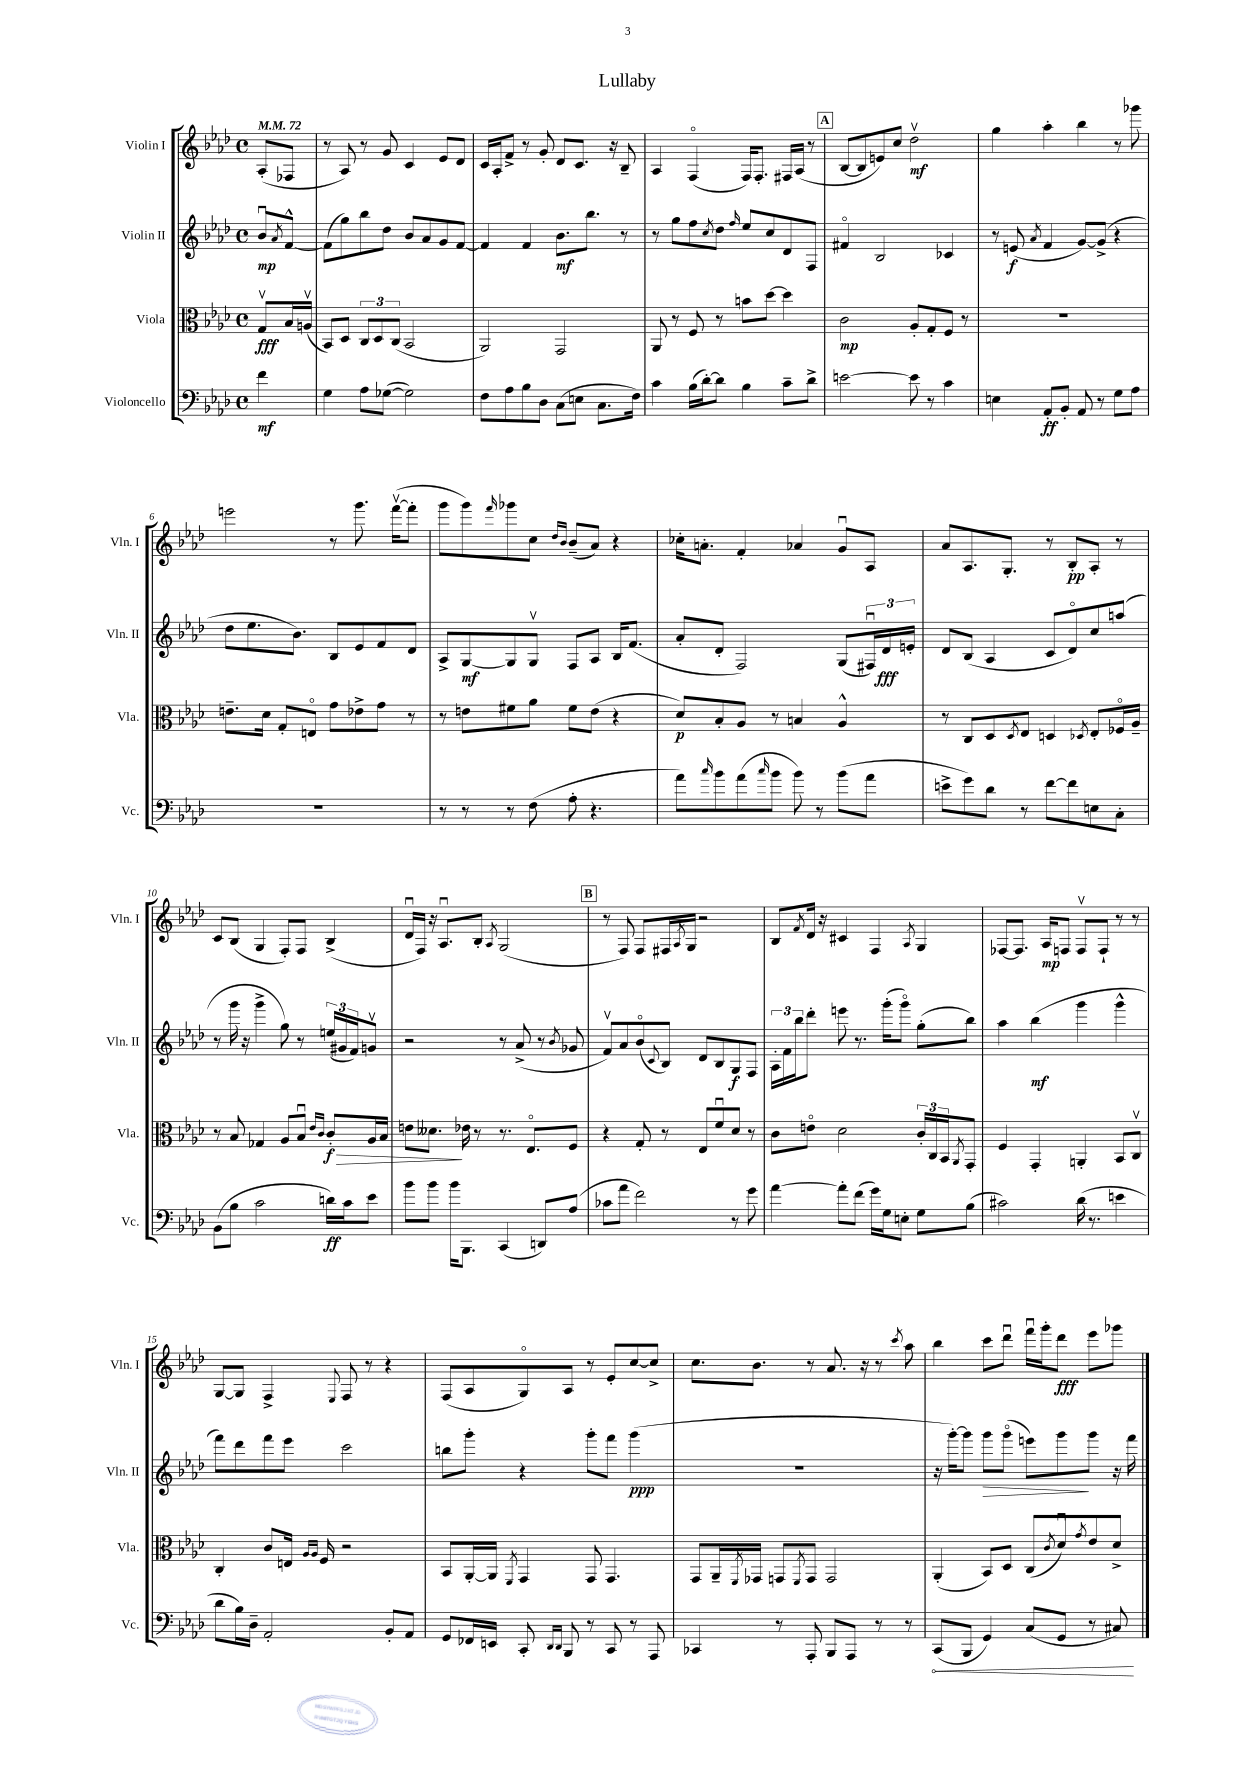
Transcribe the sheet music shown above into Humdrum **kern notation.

**kern	**dynam	**kern	**dynam	**kern	**dynam	**kern	**dynam
*part4	*part4	*part3	*part3	*part2	*part2	*part1	*part1
*staff4	*staff4	*staff3	*staff3	*staff2	*staff2	*staff1	*staff1
*I"Violoncello	*	*I"Viola	*	*I"Violin II	*	*I"Violin I	*
*I'Vc.	*	*I'Vla.	*	*I'Vln. II	*	*I'Vln. I	*
*clefF4	*	*clefC3	*	*clefG2	*	*clefG2	*
*k[b-e-a-d-]	*	*k[b-e-a-d-]	*	*k[b-e-a-d-]	*	*k[b-e-a-d-]	*
*M4/4	*	*M4/4	*	*M4/4	*	*M4/4	*
*met(c)	*	*met(c)	*	*met(c)	*	*met(c)	*
*MM72	*	*MM72	*	*MM72	*	*MM72	*
=	=	=	=	=	=	=	=
4f\	mf	8Gv/L	fff	8b-u/L	mp	(8A-'/L	.
.	.	.	.	8qa-/	.	.	.
.	.	16B-/L	.	[8f^^/J	.	8F-X/J	.
.	.	(16Anv/JJ	.	.	.	.	.
=1	=1	=1	=1	=1	=1	=1	=1
4G\	.	8BB-/L)	.	(8f\L]	.	8r	.
.	.	8D-/J	.	8gg\)	.	8A-/)	.
8A-\L	.	12C/L	.	8bb-\	.	8r	.
.	.	12D-/	.	.	.	.	.
([8G-X\J	.	.	.	8dd-\J	.	8g/	.
.	.	(12C/J	.	.	.	.	.
2G-\])	.	2BB-/	.	8b-/L	.	4c/	.
.	.	.	.	8a-/	.	.	.
.	.	.	.	8g/	.	8e-/L	.
.	.	.	.	[8f/J	.	8d-/J	.
=2	=2	=2	=2	=2	=2	=2	=2
8F\L	.	2AA-/)	.	4f/]	.	16c/LL	.
.	.	.	.	.	.	16A-'/J	.
8A-\	.	.	.	.	.	8f^/J	.
8B-\	.	.	.	4f/	.	8r	.
8D-\J	.	.	.	.	.	8g'/	.
(8C\L	.	2GG/	.	8.b-\L	mf	8d-/L	.
8En\J	.	.	.	.	.	8.c/J	.
.	.	.	.	8.bb-\J	.	.	.
8.C\L	.	.	.	.	.	.	.
.	.	.	.	.	.	16r	.
.	.	.	.	8r	.	8B-~/	.
16F\Jk)	.	.	.	.	.	.	.
=3	=3	=3	=3	=3	=3	=3	=3
4c\	.	8AA-/	.	8r	.	4A-/	.
.	.	8r	.	8gg\L	.	.	.
(16B-\LL	.	8F/	.	8ff\	.	(4F/	.
[16d-'\J)	.	.	.	.	.	.	.
.	.	.	.	8qcc/	.	.	.
8d-\J]	.	8r	.	8dd-\J	.	.	.
.	.	.	.	16qqff/	.	.	.
4B-\	.	8bn\L	.	8ee-/L	.	16F/KL)	.
.	.	.	.	.	.	8.F'/J	.
.	.	[8dd-\J	.	8cc/	.	.	.
8c~\L	.	4dd-\]	.	8d-/	.	16F#X/LL	.
.	.	.	.	.	.	(16A-/JJ	.
8d-^\J	.	.	.	8F/J	.	8r	.
!!LO:REH:place=s1:t=A
=4	=4	=4	=4	=4	=4	=4	=4
[2en\	.	2c\	mp	4f#X/	.	[8B-/L	.
.	.	.	.	.	.	8B-/]	.
.	.	.	.	2B-/	.	8en/)	.
.	.	.	.	.	.	8cc/J	.
8e\]	.	8A-'/L	.	.	.	2dd-v\	mf
8r	.	8G'/	.	.	.	.	.
4c\	.	8F/J	.	4c-X/	.	.	.
.	.	8r	.	.	.	.	.
=5	=5	=5	=5	=5	=5	=5	=5
4En\	.	1r	.	8r	.	4gg\	.
.	.	.	.	(8en/	f	.	.
.	.	.	.	8qa-/	.	.	.
8AA-'/L	ff	.	.	4f/	.	4aa-'\	.
8BB-'/J	.	.	.	.	.	.	.
8AA-/	.	.	.	[8g/L)	.	4bb-\	.
8r	.	.	.	(8g^/J]	.	.	.
8G\L	.	.	.	4r	.	8r	.
8A-\J	.	.	.	.	.	8ggg-X\	.
!!LO:LB:g=z
=6	=6	=6	=6	=6	=6	=6	=6
1r	.	8.en~\L	.	8dd-\L	.	2eeen\	.
.	.	.	.	8.ee-\	.	.	.
.	.	16d-\Jk	.	.	.	.	.
.	.	8G'/L	.	.	.	.	.
.	.	.	.	8.b-\J)	.	.	.
.	.	8En/J	.	.	.	.	.
.	.	8g\L	.	8B-/L	.	8r	.
.	.	8e-X^\	.	8e-/	.	8.ggg\	.
.	.	8g\J	.	8f/	.	.	.
.	.	.	.	.	.	([16fffv\KL	.
.	.	8r	.	8d-/J	.	8fff'\J]	.
=7	=7	=7	=7	=7	=7	=7	=7
8r	.	8r	.	8A-^/L	.	8ggg\L	.
8r	.	8en\L	.	[8G/	mf	8ggg\)	.
.	.	.	.	.	.	16qqfff/	.
8r	.	8f#X\	.	8G/]	.	8ggg-X\	.
(8F\	.	8a-\J	.	8Gv/J	.	8cc\J	.
.	.	.	.	.	.	16qqdd-/LL	.
.	.	.	.	.	.	16qqb-/JJ	.
8A-'\	.	8f#\L	.	8F/L	.	(8b-~/L	.
4.r	.	(8e\J	.	8A-/J	.	8a-/J)	.
.	.	4r	.	16B-/KL	.	4r	.
.	.	.	.	(8.f/J	.	.	.
=8	=8	=8	=8	=8	=8	=8	=8
8a-\L)	.	8d-/L)	p	8a-'/L	.	16cc-X'\KL	.
.	.	.	.	.	.	8.an'\J	.
16qqcc/	.	.	.	.	.	.	.
8b-\	.	8B-'/	.	8d-'/J	.	.	.
(8a-\	.	8A-/J	.	2F/)	.	4f'/	.
16qqcc/	.	.	.	.	.	.	.
8b-\J	.	8r	.	.	.	.	.
8b-\)	.	4Bn/	.	.	.	4a-X/	.
8r	.	.	.	.	.	.	.
(8b-\L	.	4A-^^/	.	(8G/L	.	8gu/L	.
8a-\J	.	.	.	24F#Xu/L)	.	8A-/J	.
.	.	.	.	24d-/	fff	.	.
.	.	.	.	24en'/JJ	.	.	.
=9	=9	=9	=9	=9	=9	=9	=9
8en^\L	.	8r	.	8d-/L	.	8a-/L	.
8g\)	.	8C/L	.	(8B-/J	.	8.A-/	.
8d-\J	.	8D-/	.	4A-/	.	.	.
.	.	.	.	.	.	8.G'/J	.
.	.	8qD-/	.	.	.	.	.
8r	.	8E-/J	.	.	.	.	.
[8f\L	.	4Dn/	.	8c/L	.	8r	.
8f\]	.	.	.	8d-/)	.	8B-'/L	pp
.	.	8qD-X/	.	.	.	.	.
8En\	.	8E-'/L	.	8cc/	.	8A-'/J	.
8C'\J	.	16F-X/L	.	(8aan/J	.	8r	.
.	.	16A-~/JJ	.	.	.	.	.
!!LO:LB:g=z
=10	=10	=10	=10	=10	=10	=10	=10
(8BB-\L	.	8r	.	8r	.	8c/L	.
8B-\J	.	8B-/	.	16ggg\	.	(8B-/J	.
.	.	.	.	16r	.	.	.
2c\	.	4G-X/	.	4ggg^\	.	4G/	.
.	.	8A-/L	.	8gg\)	.	8F'/L)	.
.	.	8B-u/J	.	8r	.	8F/J	.
.	.	16qqe-/LL	.	.	.	.	.
.	.	16qqc/JJ	.	.	.	.	.
!	!	!	!LO:HP:b	!	!	!	!
16dn\LL)	ff	8c'/L	> f	(24een/LL	.	(4B-^/	.
.	.	.	.	24g#X/	.	.	.
16c\J	.	.	.	.	.	.	.
.	.	.	.	24f/J)	.	.	.
8e-\J	.	16A-/L	.	8gnv/J	.	.	.
.	.	16B-/JJ	.	.	.	.	.
=11	=11	=11	=11	=11	=11	=11	=11
8b-\L	.	8en\L	.	2r	.	16d-u/LL	.
.	.	.	.	.	.	16F/JJ)	.
8b-\J	.	8.d--X\J	.	.	.	16r	.
.	.	.	.	.	.	8.A-u/L	.
16b-\KL	.	.	.	.	.	.	.
8.BBB-\J	.	16e-X\	]	.	.	.	.
.	.	8r	.	.	.	8B-'/J	.
.	.	.	.	.	.	8qA-/	.
(4CC/	.	8.r	.	8r	.	(2G/	.
.	.	.	.	(8a-^/	.	.	.
.	.	8.E-/L	.	.	.	.	.
8DDn/L)	.	.	.	8r	.	.	.
.	.	.	.	8qb-/	.	.	.
(8A-/J	.	8F/J	.	8g-X/	.	.	.
!!LO:REH:place=s1:t=B
=12	=12	=12	=12	=12	=12	=12	=12
8c-X\L	.	4r	.	8fv/L)	.	8r	.
8a-\J	.	.	.	8a-/	.	8F/)	.
2f\)	.	8G'/	.	(8b-/	.	8F/L	.
.	.	.	.	8qqc/	.	.	.
.	.	8r	.	8B-/J)	.	16F#X/L	.
.	.	.	.	.	.	8qA-/	.
.	.	.	.	.	.	16G/JJ	.
.	.	8E-/L	.	8d-/L	.	2r	.
.	.	8fu/	.	8B-/	.	.	.
8r	.	8d-/J	.	8G/	f	.	.
8g\	.	8r	.	8F/J	.	.	.
=13	=13	=13	=13	=13	=13	=13	=13
[4a-\	.	8c\L	.	24A-'\LL	.	8B-/L	.
.	.	.	.	24f\	.	.	.
.	.	.	.	24bb-\J	.	.	.
.	.	.	.	.	.	8qf/	.
.	.	8en\J	.	8ddd-'\J	.	16d-/Jk	.
.	.	.	.	.	.	16r	.
8a-'\L]	.	2d-\	.	8eeen\	.	4c#X/	.
(8f\J	.	.	.	8.r	.	.	.
16g\LL)	.	.	.	.	.	4F/	.
16G\J	.	.	.	(16ggg'\KL	.	.	.
8En'\J	.	.	.	8ggg\J)	.	.	.
.	.	.	.	.	.	8qA-/	.
8G\L	.	24c'/LL	.	(8gg'\L	.	4G/	.
.	.	24C/	.	.	.	.	.
.	.	24BB-/J	.	.	.	.	.
.	.	8qAA-/	.	.	.	.	.
(8B-\J	.	8GG'/J	.	8bb-\J)	.	.	.
=14	=14	=14	=14	=14	=14	=14	=14
2c#X\)	.	4F/	.	4aa-\	.	[8F-X/L	.
.	.	.	.	.	.	8.F-/J]	.
.	.	4GG'/	.	(4bb-\	mf	.	.
.	.	.	.	.	.	16A-/KL	mp
.	.	.	.	.	.	8Fn/J	.
(16d-\	.	4AAn'/	.	4ggg\	.	8Fv/L	.
8.r	.	.	.	.	.	.	.
.	.	.	.	.	.	8F`/J	.
4en\	.	8BB-/L	.	4ggg^^\	.	8r	.
.	.	8Cv/J	.	.	.	8r	.
!!LO:LB:g=z
=15	=15	=15	=15	=15	=15	=15	=15
8d-\L	.	4C'/	.	8fff\L)	.	[8G/L	.
16B-\L)	.	.	.	8ddd-\	.	8G/J]	.
16D-~\JJ	.	.	.	.	.	.	.
2AA-'/	.	8c/L	.	8fff\	.	4F^/	.
.	.	16En/Jk	.	8eee-\J	.	.	.
.	.	16qqA-/LL	.	.	.	.	.
.	.	16qqA-/JJ	.	.	.	.	.
.	.	16F/	.	.	.	.	.
.	.	.	.	.	.	8qqE-/	.
.	.	2r	.	2ccc\	.	8F/	.
.	.	.	.	.	.	8r	.
8BB-'/L	.	.	.	.	.	4r	.
8AA-/J	.	.	.	.	.	.	.
=16	=16	=16	=16	=16	=16	=16	=16
8GG/L	.	8BB-/L	.	8bbn\L	.	(8F/L	.
16FF-X/L	.	[16AA-'/L	.	8ggg'\J	.	8A-/	.
16EEn/JJ	.	16AA-/JJ]	.	.	.	.	.
.	.	8qFF/	.	.	.	.	.
8CC'/	.	4GG/	.	4r	.	8G/)	.
16qqDD-/LL	.	.	.	.	.	.	.
16qqDD-/JJ	.	.	.	.	.	.	.
8BBB-/	.	.	.	.	.	8A-/J	.
8r	.	8GG/	.	8ggg'\L	.	8r	.
8CC/	.	4.GG/	.	8fff\J	.	8e-'/L	.
8r	.	.	.	(4ggg\	ppp	[8cc/	.
8AAA-/	.	.	.	.	.	8cc^/J]	.
=17	=17	=17	=17	=17	=17	=17	=17
4CC-X/	.	8GG/L	.	1r	.	8.cc\L	.
.	.	16AA-~/L	.	.	.	.	.
.	.	8qFF/	.	.	.	.	.
.	.	16GG-X/JJ	.	.	.	8.b-\J	.
8r	.	8GGn/L	.	.	.	.	.
.	.	8qFF/	.	.	.	.	.
8AAA-'/	.	8GG/J	.	.	.	8r	.
8BBB-/L	.	2GG/	.	.	.	8.a-/	.
8AAA-/J	.	.	.	.	.	.	.
.	.	.	.	.	.	16r	.
8r	.	.	.	.	.	8r	.
.	.	.	.	.	.	8qccc/	.
8r	.	.	.	.	.	8aa-\	.
=18	=18	=18	=18	=18	=18	=18	=18
!	!LO:HP:b	!	!	!	!	!	!
(8CC/L	<	(4AA-'/	.	16r	.	4bb-\	.
.	.	.	.	[16ggg'\KL)	.	.	.
8BBB-/J	.	.	.	8ggg\J]	.	.	.
!	!	!	!	!	!LO:HP:b	!	!
4GG/)	.	8BB-/L)	.	8ggg\L	>	8ccc\L	.
.	.	8D-/J	.	(8ggg\J	.	8ddd-u\J	.
(8C/L	.	(8C/L	.	8eeen\L)	.	16fffu\LL	.
.	.	.	.	.	.	16ggg'\J	.
.	.	8qc/	.	.	.	.	.
8GG/J	.	8d-u/)	.	8ggg\	.	8ddd-\J	fff
.	.	8qg/	.	.	.	.	.
8r	.	8e-/	.	8ggg\J	]	8eee-\L	.
8C#X/)	.	8d-^/J	.	16r	.	8ggg-X\J	.
.	.	.	.	16fff\	.	.	.
.	[	.	.	.	.	.	.
==	==	==	==	==	==	==	==
*-	*-	*-	*-	*-	*-	*-	*-
